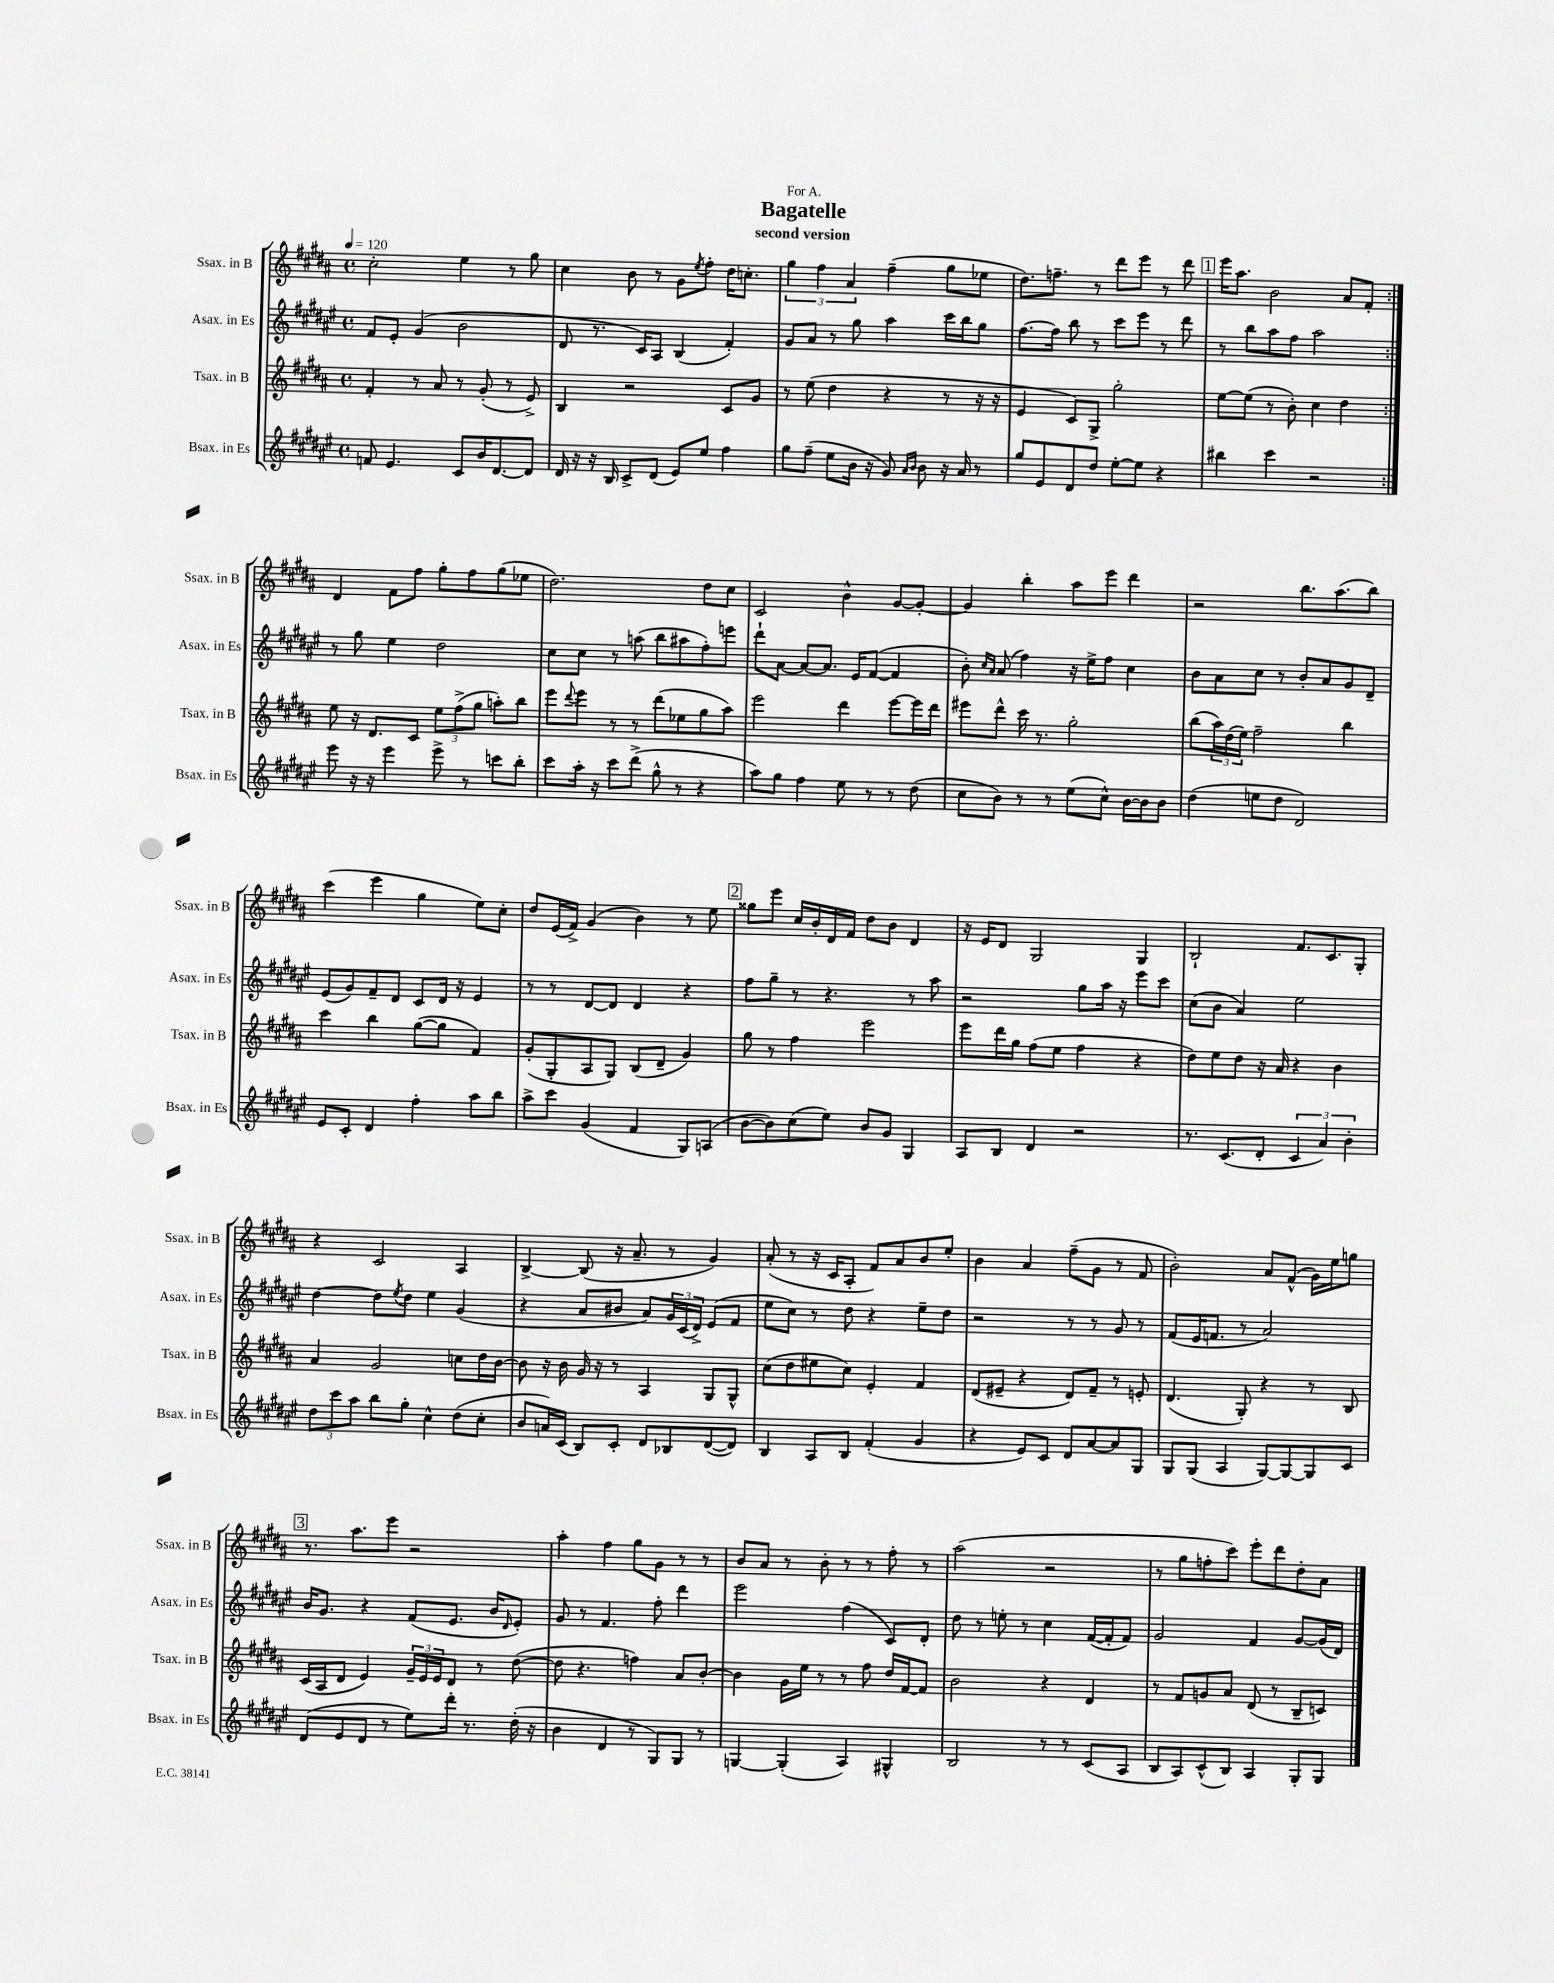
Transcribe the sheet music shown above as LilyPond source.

\header { title = "Bagatelle" subtitle = "second version" dedication = "For A." }
<<
\new StaffGroup <<
\new Staff = "s0" \with { instrumentName = "Ssax. in B" shortInstrumentName = "Ssax. in B" } {
    \clef treble \key b \major \defaultTimeSignature \time 4/4 \tempo 4 = 120
    \repeat volta 2 { cis''2-. e''4 r8 gis''8 |
    cis''4 b'8 r8 gis'8 \acciaccatura { e''8 } fis''8-. dis''16 c''8.-. |
    \tuplet 3/2 { gis''4 fis''4 ais'4 } fis''4--( gis''8 ees''8 |
    dis''8.) f''8.-- r8 dis'''8 e'''8 r8 dis'''8 |
    \mark \markup { \box "1" } e'''16 ais''8. b'2 ais'8 fis'8-. | }
    dis'4 fis'8 fis''8 gis''8-. fis''8 gis''8( ees''8 |
    dis''2.) dis''8 cis''8 |
    cis'2 b'4-^ gis'8~ gis'8~-. |
    gis'4 b''4-. ais''8 e'''8 dis'''4 |
    r2 b''8. ais''8.( b''8) |
    cis'''4( e'''4 gis''4 e''8) cis''8-. |
    dis''8 e'16( fis'16->) gis'4( b'4) r8 e''8 |
    \mark \markup { \box "2" } gisis''8 e'''8 cis''16 b'16-. dis'16 fis'16 dis''8 b'8 dis'4 |
    r16 e'16 dis'8 gis2 gis4 |
    b2-! fis'8. cis'8. gis8-. |
    r4 cis'2 ais4 |
    b4~-> b8( r16 ais'8.-- r8 gis'4) |
    ais'8-.( r8 r16 cis'16 ais8-. fis'8) ais'8 b'8 e''8-. |
    b'4 ais'4 fis''8--( gis'8 r8 fis'8 |
    b'2-.) ais'8 fis'8-^( gis'16) e''16 g''8 |
    \mark \markup { \box "3" } r8. ais''8. e'''8 r2 |
    ais''4-. fis''4 gis''8 gis'8 r8 r8 |
    b'8 ais'8 r8 b'8-. r8 r8 fis''8-. r8 |
    ais''2( r2 |
    r8 gis''8 f''8-. cis'''8) e'''8-. dis'''8 dis''8-. ais'8 \bar "|." |
}
\new Staff = "s1" \with { instrumentName = "Asax. in Es" shortInstrumentName = "Asax. in Es" } {
    \clef treble \key fis \major \defaultTimeSignature \time 4/4
    \repeat volta 2 { fis'8 eis'8-. gis'4( b'2 |
    dis'8 r8. cis'16) ais8 b4( fis'4-.) |
    gis'8 ais'8 r8 gis''8 ais''4 cis'''16 b''16 gis''8 |
    fis''8.~ fis''16 b''8 r8 cis'''8 eis'''8 r8 dis'''8 |
    \mark \markup { \box "1" } r8 b''8 ais''8 fis''8 ais''2 | }
    r8 gis''8 eis''4 dis''2 |
    cis''8 cis''8 r8 a''8( b''8 ais''8 fis''8-.) e'''8 |
    dis'''8-! ais'8~ ais'8~ ais'8. eis'16 fis'8~( fis'4 |
    b'8-.) \grace { cis''16 ais'16 } ais'8( fis''4) r16 eis''16-> fis''8 cis''4 |
    b'8 ais'8 cis''8 r8 b'8-. ais'8 gis'8 dis'8-- |
    eis'8( gis'8) fis'8-- dis'8 cis'8 dis'16 r16 eis'4 |
    r8 r8 dis'8~ dis'8 dis'4 r4 |
    \mark \markup { \box "2" } fis''8 gis''8-- r8 r4. r8 ais''8 |
    r2 gis''8 ais''16 r16 eis'''8 cis'''8 |
    cis''8( b'8 ais'4) eis''2 |
    dis''4~ dis''8 \acciaccatura { eis''8 } dis''8 eis''4 gis'4( |
    r4 ais'8 bis'8 ais'8) \tuplet 3/2 { gis'16 cis'16( dis'16->) } eis'8( fis'8 |
    eis''8 cis''8) r8 dis''8 r4 eis''8-- dis''8 |
    r2 r8 r8 gis'8 r8 |
    fis'8( eis'16 f'8. r8 ais'2) |
    \mark \markup { \box "3" } b'16 gis'8. r4 fis'8( eis'8. b'16 \grace { dis'16 } eis'8-.) |
    gis'8 r8 fis'4. fis''8-. dis'''4 |
    eis'''2 fis''4( cis'8) dis'8-. |
    dis''8 r8 e''8-. r8 cis''4 fis'16~( fis'16-. fis'8) |
    gis'2 fis'4 gis'8~ gis'16( dis'16) \bar "|." |
}
\new Staff = "s2" \with { instrumentName = "Tsax. in B" shortInstrumentName = "Tsax. in B" } {
    \clef treble \key b \major \defaultTimeSignature \time 4/4
    \repeat volta 2 { fis'4-. r8 ais'8 r8 gis'8-.( r8 e'8->) |
    b4 r2 cis'8 gis'8 |
    r8 e''8( dis''4 r4 r8 r16 r16 |
    e'4 cis'8) gis8-> gis''2-. |
    \mark \markup { \box "1" } e''8~ e''8( r8 b'8-.) cis''4 dis''4 | }
    e''8 r16 dis'8. cis'8 \tuplet 3/2 { e''8 fis''8->( gis''8 } a''8-.) b''8 |
    e'''8 \appoggiatura { dis'''8 } e'''8 r8 r8 dis'''8( ees''8 gis''8 ais''8) |
    e'''2 dis'''4 e'''8~ e'''16 dis'''16 |
    eis'''8 dis'''8-^ cis'''16 r8. gis''2-. |
    b''8( \tuplet 3/2 { ais''16) dis''16( e''16) } fis''2-- b''4 |
    cis'''4 b''4 gis''8~( gis''8 fis'4) |
    gis'8-.( gis8-. ais8 gis8) b8( dis'8-- gis'4) |
    \mark \markup { \box "2" } gis''8 r8 fis''4 e'''2 |
    e'''8 dis'''16 gis''16 fis''8( e''8 fis''4 r4 |
    dis''8) e''8 dis''8 r16 ais'16 r4 b'4 |
    ais'4 gis'2 c''8 dis''16 b'16~ |
    b'8 r16 b'16 gis'16 r16 r8 ais4 gis8 gis8-^ |
    cis''8( dis''8 eis''8 cis''8) e'4-. fis'4 |
    dis'8( eis'8-- r4 dis'8) fis'8-- r8 e'8-. |
    dis'4.( gis8-.) r4 r8 b8 |
    \mark \markup { \box "3" } cis'16( ais16 dis'8 e'4) \tuplet 3/2 { gis'16-- e'16 e'16 } dis'8 r8 dis''8~( |
    dis''8 r4. f''4) ais'8 b'8~-. |
    b'4 gis'16 e''16 r8 r8 fis''8 dis''16 fis'16~ fis'8 |
    b'2 r4 dis'4 |
    r8 fis'8 g'8 ais'8 dis'8( r8 b8-- c'8) \bar "|." |
}
\new Staff = "s3" \with { instrumentName = "Bsax. in Es" shortInstrumentName = "Bsax. in Es" } {
    \clef treble \key fis \major \defaultTimeSignature \time 4/4
    \repeat volta 2 { f'8 eis'4. cis'8 b'16 dis'8.~ dis'8 |
    dis'16 r16 r16 b16 cis'8-> dis'8( eis'8) eis''8 fis''4 |
    gis''8 fis''8--( eis''8 b'16 r16 gis'8) \grace { ais'16 b'16 } b'8 r16 ais'16 r8 |
    gis''8 eis'8 dis'8 dis''8 eis''8~-. eis''8 r4 |
    \mark \markup { \box "1" } bis''4 cis'''4 r2 | }
    eis'''8 r16 r16 eis'''4 eis'''8-> r8 c'''8 b''8-. |
    cis'''8 ais''16-. r16 cis'''8 dis'''8->( gis''8-^ r8 r4 |
    ais''8) gis''8 fis''4 eis''8 r8 r8 dis''8( |
    cis''8 b'8) r8 r8 eis''8( cis''8-^) b'16~ b'16 b'8 |
    dis''4( e''8 dis''8 dis'2) |
    eis'8 cis'8-. dis'4 fis''4-. ais''8 b''8 |
    ais''8-> cis'''8 gis'4( fis'4 gis8) a8( |
    \mark \markup { \box "2" } b'8~ b'8) cis''8( eis''8) b'8 gis'8 gis4 |
    ais8 b8 dis'4 r2 |
    r8. cis'8.( dis'8-. \tuplet 3/2 { cis'4 ais'4) b'4-. } |
    \tuplet 3/2 { dis''8 cis'''8 ais''8 } b''8 gis''8-. cis''4-^ dis''8( cis''8-. |
    b'8 a'16) cis'16( b8) cis'8-. dis'8 bes8 dis'8~( dis'8) |
    b4 ais8 b8 fis'4-.( gis'4 |
    r4 eis'8) cis'8 dis'8 ais'8~ ais'8 gis8 |
    gis8 gis8( ais4 gis8~) gis8~ gis8 cis'8 |
    \mark \markup { \box "3" } dis'8( eis'8 dis'8 r8 eis''8) dis'''16-. r8. dis''16-.( r16 |
    b'4 dis'4 r8 gis8) gis8 r8 |
    g4~ g4-.( ais4) gis4-^ |
    b2 r8 r8 cis'8( ais8 |
    b8 ais8) cis'8-^( b8) ais4 gis8-. gis8 \bar "|." |
}
>>
>>
\layout { \context { \Score \remove "Bar_number_engraver" } }
